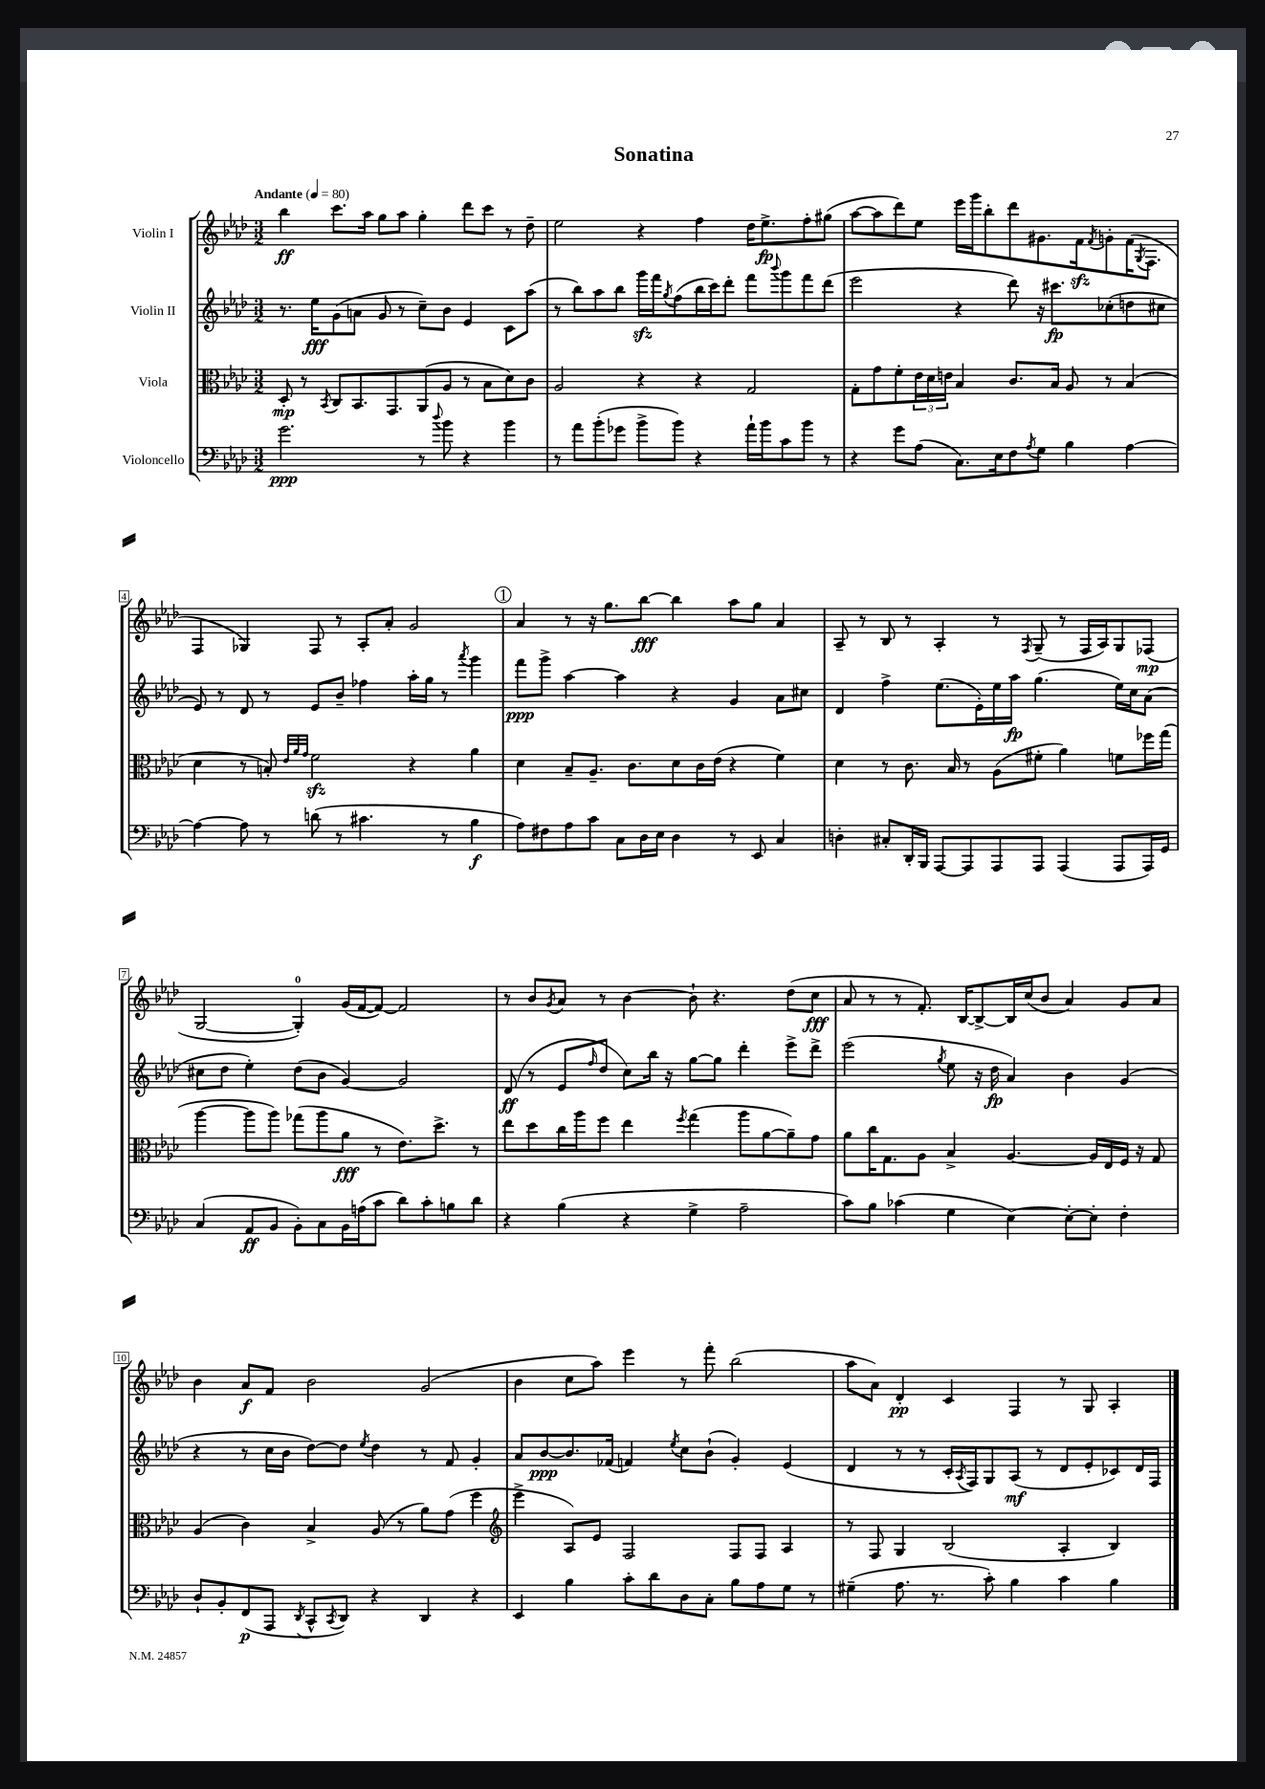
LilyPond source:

\header { title = "Sonatina" }
<<
\new StaffGroup <<
\new Staff = "s0" \with { instrumentName = "Violin I" } {
    \clef treble \key aes \major \numericTimeSignature \time 3/2 \tempo "Andante" 4 = 80
    bes''4\ff c'''8. aes''16 g''8 aes''8 g''4-. des'''8 c'''8 r8 des''8-- |
    ees''2 r4 f''4 des''16 ees''8.->\fp f''8-. gis''8( |
    aes''8~ aes''8 des'''8) ees''8 ees'''16 g'''16 bes''8-. des'''8 gis'8. f'16\sfz \acciaccatura { f'8 } g'8-. f'16( \acciaccatura { g8 } f8. |
    f4 ges4) f8 r8 aes8-. aes'8-. g'2 |
    \mark \markup { \circle "1" } aes'4 r8 r16 g''8. bes''8~\fff bes''4 aes''8 g''8 aes'4 |
    aes8-- r8 bes8 r8 aes4-. r8 \acciaccatura { f8 } g8--( r8 f16 aes16) g8 fes8\mp( |
    g2~ g4-0-.) g'16( f'16~ f'8~) f'2 |
    r8 bes'8 \acciaccatura { g'8 } aes'8 r8 bes'4~ bes'8-! r4. des''8( c''8\fff |
    aes'8 r8 r8 f'8.-.) bes16~ bes8~-> bes16 c''16( bes'8 aes'4) g'8 aes'8 |
    bes'4 aes'8\f f'8 bes'2 g'2( |
    bes'4 c''8 aes''8) ees'''4 r8 f'''8-. bes''2( |
    aes''8 aes'8) des'4-.\pp c'4 f4 r8 g8 aes4-. \bar "|." |
}
\new Staff = "s1" \with { instrumentName = "Violin II" } {
    \clef treble \key aes \major \numericTimeSignature \time 3/2
    r8. ees''16\fff g'8( a'8 g'8 r8 c''8--) bes'8 ees'4 c'8 aes''8( |
    r8 bes''8) aes''8 bes''8 g'''16\sfz f'''16 \acciaccatura { g''8 } f''8( bes''16 c'''16) des'''8-. f'''8 \appoggiatura { bes'''8 } g'''8 f'''8 des'''8( |
    ees'''2 r4 des'''8) r16 cis'''8.\fp ces''8-.( d''8 cis''8 |
    ees'8) r8 des'8 r8 ees'8 bes'8-- fes''4 aes''16-. g''16 r8 \acciaccatura { aes'''8 } g'''4 |
    \mark \markup { \circle "1" } f'''8\ppp g'''8-> aes''4~ aes''4 r4 g'4 aes'8 cis''8 |
    des'4 f''4-> ees''8.( ees'16-.) ees''16 aes''16\fp g''4.( ees''16) c''16 aes'8( |
    cis''8 des''8 ees''4-.) des''8( bes'8 g'4~) g'2 |
    des'8\ff( r8 ees'8 \grace { f''16 } des''8 c''8) bes''16 r16 g''8~ g''8 des'''4-. ees'''8-> des'''8-> |
    ees'''2( \acciaccatura { g''8 } ees''8 r16 des''16\fp aes'4) bes'4 g'4( |
    r4 r8 c''16 bes'16 des''8~) des''8 \acciaccatura { ees''8 } des''4 r8 f'8 g'4-. |
    aes'8 bes'8~\ppp bes'8. fes'16( f'4) \acciaccatura { ees''8 } c''8 bes'8-!( g'4-.) ees'4( |
    des'4 r8 r8 c'16-. \acciaccatura { aes8 } f16) g8 aes8\mf( r8 des'8 ees'8-. ces'8) des'16 f16 \bar "|." |
}
\new Staff = "s2" \with { instrumentName = "Viola" } {
    \clef alto \key aes \major \numericTimeSignature \time 3/2
    des8-.\mp r8 \acciaccatura { bes,8 } c8 bes,8. g,8. aes,8( aes8 r8 bes8 des'8) c'8 |
    aes2 r4 r4 g2 |
    g8-. g'8 f'8-. \tuplet 3/2 { ees'16 des'16 e'16 } bes4 c'8. bes16 aes8 r8 bes4( |
    des'4 r8 b8-.) \grace { ees'32 aes'32 g'32 } f'2\sfz r4 aes'4 |
    \mark \markup { \circle "1" } des'4 bes8-- aes8.-- c'8. des'8 c'16 ees'16( r4 f'4) |
    des'4 r8 c'8. bes16 r8 aes8( fis'8-. aes'4) f'8 fes''16 g''16( |
    aes''4~ aes''8 aes''8) ges''8( aes''8 aes'8\fff r8 ees'8.) des''8.-> r8 |
    ees''8 des''8 c''16 aes''16 f''8 ees''4 \acciaccatura { f''8 } g''4( aes''8 aes'8~ aes'8--) g'8 |
    aes'8 c''16 g8. aes8 bes4-> aes4.~ aes16 ees16 f16 r16 g8 |
    aes4( c'4) bes4-> aes8( r8 aes'8) g'8( f''4 |
    \clef treble ees'''4-> aes8) ees'8 f2 f8 f8 aes4 |
    r8 f8 g4 bes2( aes4-. bes4) \bar "|." |
}
\new Staff = "s3" \with { instrumentName = "Violoncello" } {
    \clef bass \key aes \major \numericTimeSignature \time 3/2
    g'2.\ppp r8 \appoggiatura { des''8 } bes'8 r4 bes'4 |
    r8 aes'8 bes'8-.( ges'8 bes'8-> bes'8) r4 aes'16-! bes'16 c'8 bes'8 r8 |
    r4 g'8 aes8( c8.) ees16 f8 \acciaccatura { aes8 } g8 bes4 aes4~ |
    aes4~ aes8 r8 d'8( r8 cis'4. r8 bes4\f |
    \mark \markup { \circle "1" } aes8) fis8 aes8 c'8 c8 des16 ees16 des4 r8 ees,8 c4 |
    d4-. cis8-. des,16-. bes,,16 aes,,8~ aes,,8 aes,,8 aes,,8 aes,,4( aes,,8 aes,,16) g,16 |
    c4( aes,8\ff bes,8 bes,8-.) c8 bes,16 a16( c'8 des'8) c'8-. b8 des'8 |
    r4 bes4( r4 g4-> aes2-- |
    c'8) bes8 ces'4( g4 ees4~) ees8~-. ees8-. f4-. |
    des8-! bes,8-. f,8\p( aes,,8 \acciaccatura { des,8 } c,8-^ \acciaccatura { c,8 } des,8) r4 des,4 r4 |
    ees,4 bes4 c'8-. des'8 des8 c8-. bes8 aes8 g8 r8 |
    gis4--( aes8. r8. c'8-.) bes4 c'4 bes4 \bar "|." |
}
>>
>>
\layout { \context { \Score \override BarNumber.stencil = #(make-stencil-boxer 0.1 0.3 ly:text-interface::print) } }
